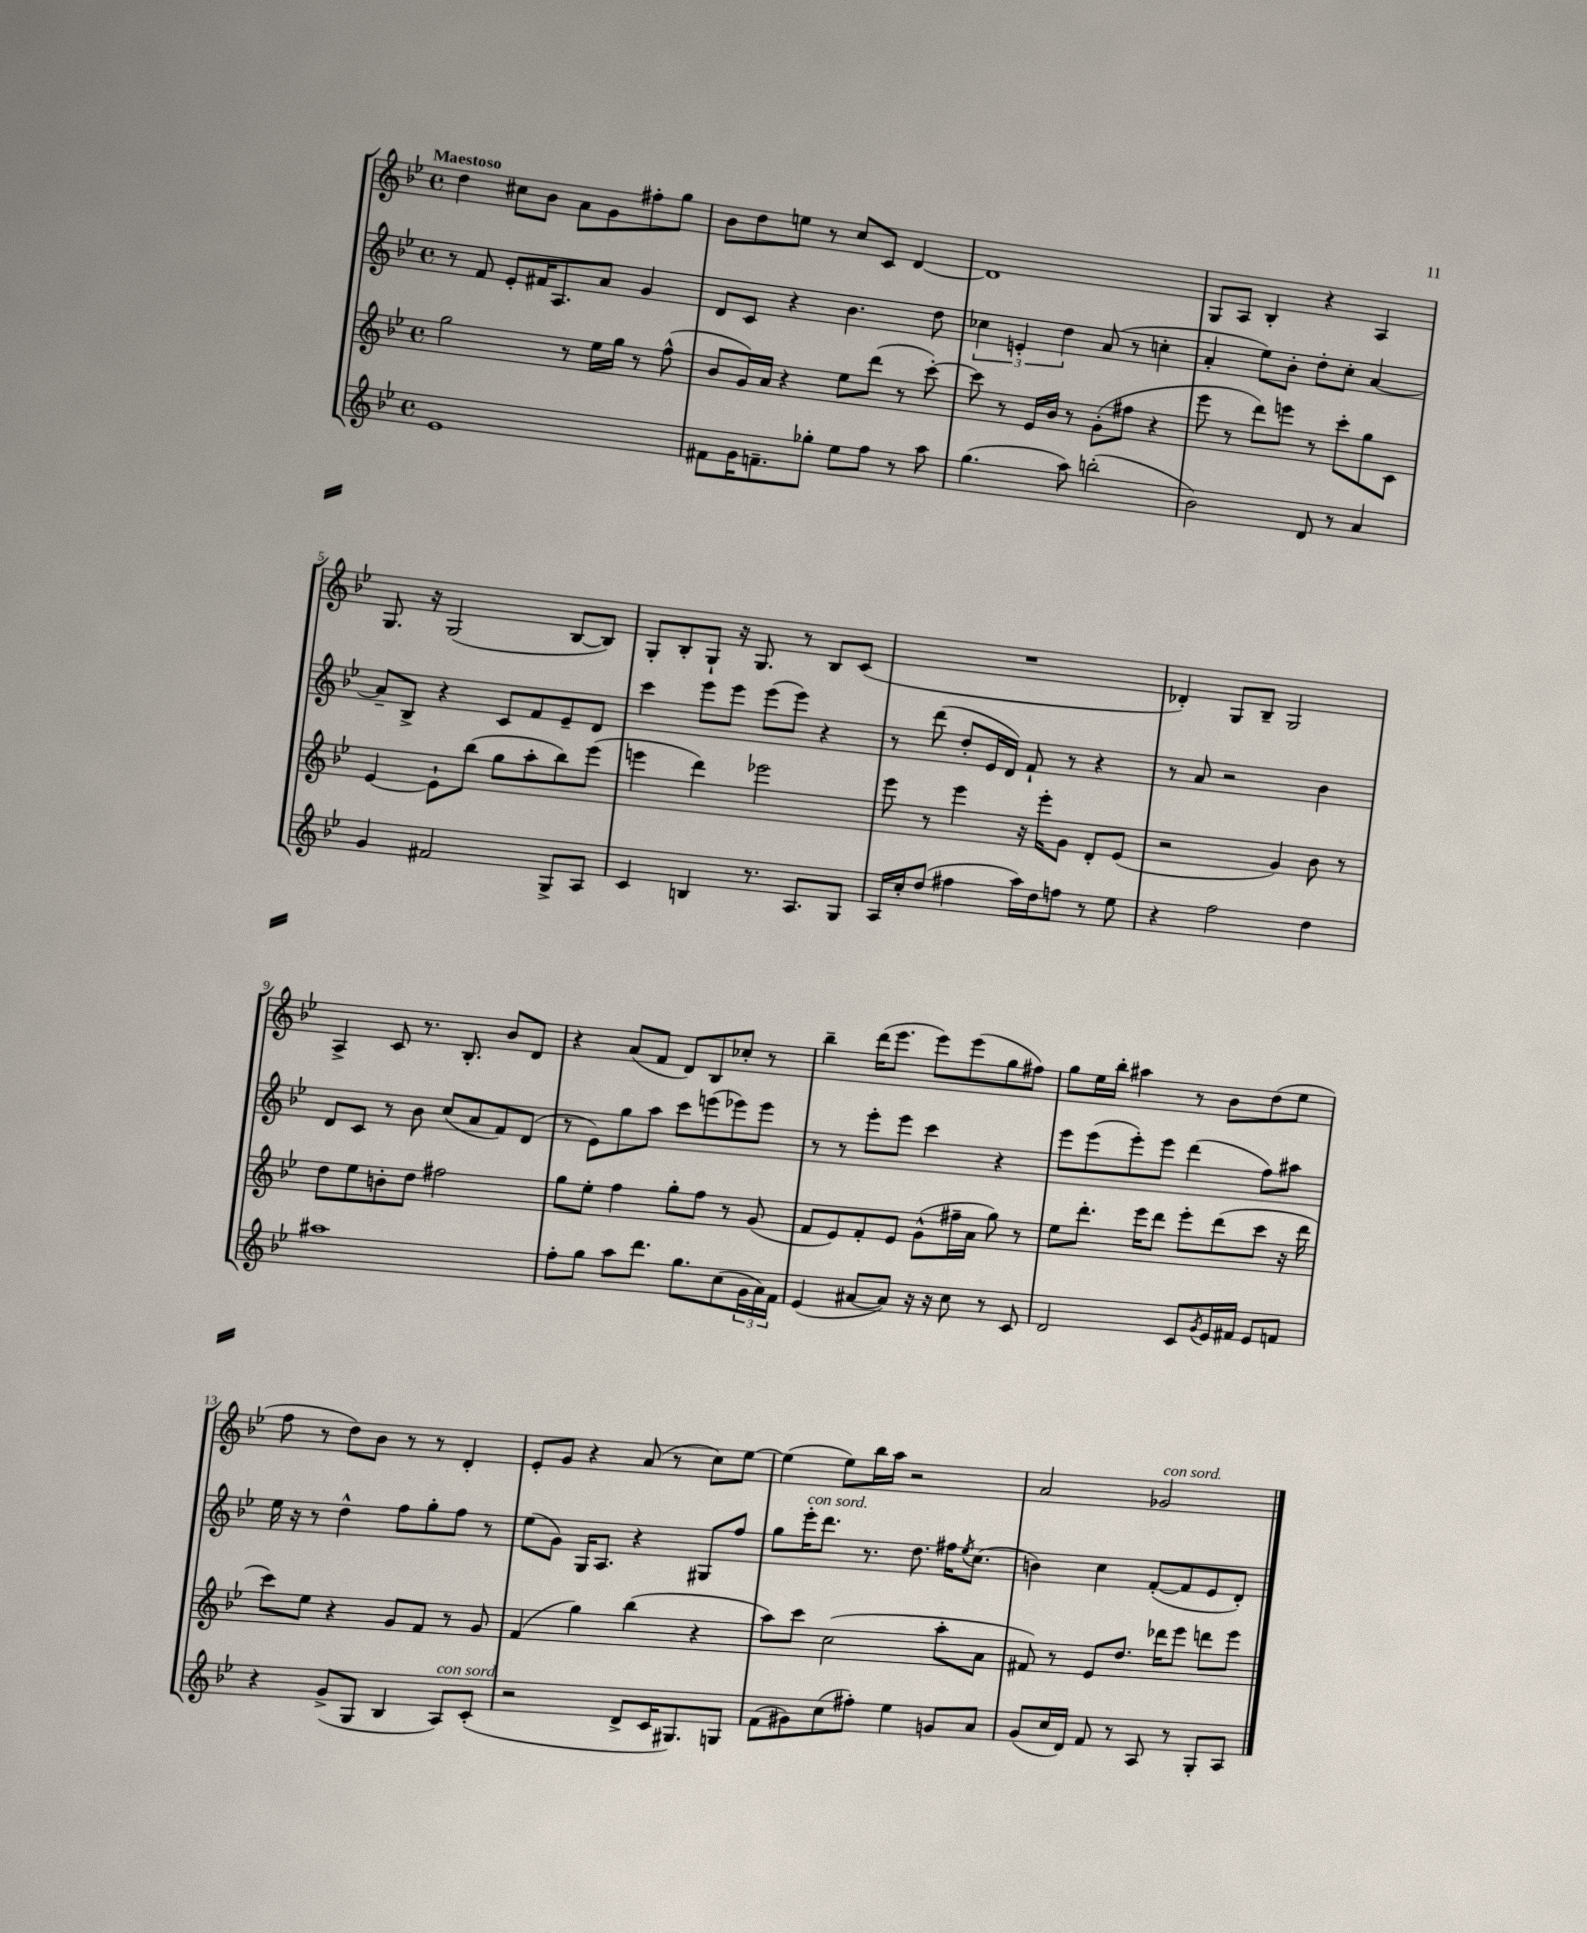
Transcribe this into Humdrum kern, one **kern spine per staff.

**kern	**kern	**kern	**kern
*staff4	*staff3	*staff2	*staff1
*clefG2	*clefG2	*clefG2	*clefG2
*k[b-e-]	*k[b-e-]	*k[b-e-]	*k[b-e-]
*M4/4	*M4/4	*M4/4	*M4/4
*met(c)	*met(c)	*met(c)	*met(c)
1e-	2gg	8r	4dd
.	.	8f	.
.	.	8e-'	8cc#
.	.	16f#	8b-
.	.	8.A	.
.	8r	.	8a
.	16ee-	8a	8g
.	16gg	.	.
.	8r	4g	8ff#'
.	(8ff^^	.	8gg
=	=	=	=
8f#	8b-	8d	8b-
16g	16g)	8c	8dd
8.f~	16a	.	.
.	4r	4r	8ee
8gg-'	.	.	8r
8ee-	8ee-	4.b-	8cc
8ff	(8ddd	.	8c
8r	8r	.	[4d
8aa	[8ccc')	8dd	.
=	=	=	=
(4.gg	8ccc]	6cc-	1d]
.	8r	.	.
.	.	6e'	.
.	16e-	.	.
.	16b-	.	.
.	.	6dd	.
8aa)	8r	.	.
(2bb'	(8g'	(8a	.
.	8ff#	8r	.
.	4r	4cc'	.
=	=	=	=
2b-)	8eee-	4a'	8G
.	8r	.	8A
.	8ddd)	8ee-)	4B-'
.	8eee	8b-'	.
8d	8r	8dd'	4r
8r	8ccc'	8cc'	.
4a	8gg	[4a	4A
.	8c	.	.
=	=	=	=
4g	[4e-	8a~]	8.G
.	.	8B-^	.
.	.	.	16r
2f#	8e-`]	4r	(2G
.	(8bb-	.	.
.	8gg	8c	.
.	8aa'	8f	.
8G^	8bb-)	8e-~	[8B-
8A	(8eee-	8d	8B-])
=	=	=	=
4c	4eee	4ccc	8G'
.	.	.	8B-'
4B	4ddd)	8eee-	8G`
.	.	8eee-	16r
.	.	.	8.G
8.r	2eee-	(8eee-	.
.	.	8eee-)	8r
8.A	.	.	.
.	.	4r	8B-
8G	.	.	(8c
=	=	=	=
16A	8eee-	8r	1r
16cc'	.	.	.
(8dd	8r	(8ddd	.
4ff#	4eee-	8dd'	.
.	.	16e-	.
.	.	16d)	.
16aa)	16r	8f`	.
16dd	16eee-'	.	.
8ff	8g	8r	.
8r	8d'	4r	.
8ee-	(8e-	.	.
=	=	=	=
4r	2r	8r	4d-')
.	.	8a	.
2ff	.	2r	8G
.	.	.	8B-~
.	4g)	.	2G
4dd	8b-	4b-	.
.	8r	.	.
=	=	=	=
1aa#	8dd	8d	4A^
.	8ee-	8c	.
.	8b'	8r	8c
.	8dd	8b-	8.r
.	2ff#	(8cc	.
.	.	.	8.B-'
.	.	8a	.
.	.	8f)	8b-
.	.	(8d	8d
=	=	=	=
8ff'	8gg	8r	4r
8gg	8ee-'	8e-)	.
8aa	4ff	8gg	(8a
8.ddd	.	8aa	8f
.	8gg'	8ccc	8d)
8.gg	.	.	.
.	8ff	(8eee	8B-
(8cc	8r	8eee-)	8cc-'
24g	(8g	8eee-	8r
24a)	.	.	.
24f	.	.	.
=	=	=	=
(4e-	8f	8r	4bb-~
.	8e-)	8r	.
[8a#	8f'	8eee-'	(16ddd
.	.	.	8.eee-
8a#])	8e-	8eee-	.
16r	(8g^^	4ccc	8eee-)
16r	.	.	.
8cc	16ff#~	.	(8eee-
.	16a	.	.
8r	8gg)	4r	8gg
8c	8r	.	8ff#)
=	=	=	=
2d	8ee-	8eee-	8gg
.	8.ddd'	(8eee-	16ee-
.	.	.	16bb-'
.	.	8eee-')	4aa#
.	16eee-	.	.
.	8ddd	8eee-	.
8c	8eee-'	(4ddd	8r
8qg	.	.	.
16e-	(8ddd	.	8b-
16f#	.	.	.
8e-	8ccc	8ff)	(8dd
8f	16r	8aa#	8ee-
.	16ddd	.	.
=	=	=	=
4r	8ccc)	16ee-	8ff
.	.	16r	.
.	8ee-	8r	8r
(8g^	4r	4dd^^	8dd)
8G	.	.	8b-
4B-	8g	8ff	8r
.	8f	8gg'	8r
8A)	8r	8ff	4d'
(8c'	8g	8r	.
=	=	=	=
2r	(4f	(8ee-	8e-'
.	.	8g)	8g
.	4gg)	16G	4r
.	.	8.A	.
8d^	(4bb-	4r	(8a
16c	.	.	8r
8.G#)	.	.	.
.	4r	8G#	8cc)
8G	.	8ff	[8ee-
=	=	=	=
(8f	8aa)	8gg	(4ee-]
8g#)	8ccc	16eee-'	.
.	.	8.ddd	.
(8cc	(2cc	.	8ee-)
8ff#')	.	8.r	16bb-
.	.	.	16aa
4ee-	.	.	2r
.	.	8.dd	.
8g	8aa'	16ff#	.
.	.	8qee-	.
.	.	(8.cc	.
8a	8a	.	.
=	=	=	=
(8g	8f#)	4b)	2a
16cc	8r	.	.
16d)	.	.	.
8f	8e-	4cc	.
8r	8.dd	.	.
8A	.	([8f'	2g-
.	16ddd-	.	.
8r	8eee-	8f]	.
8G'	8ddd	8e-	.
8A	8eee-	8d')	.
==	==	==	==
*-	*-	*-	*-
